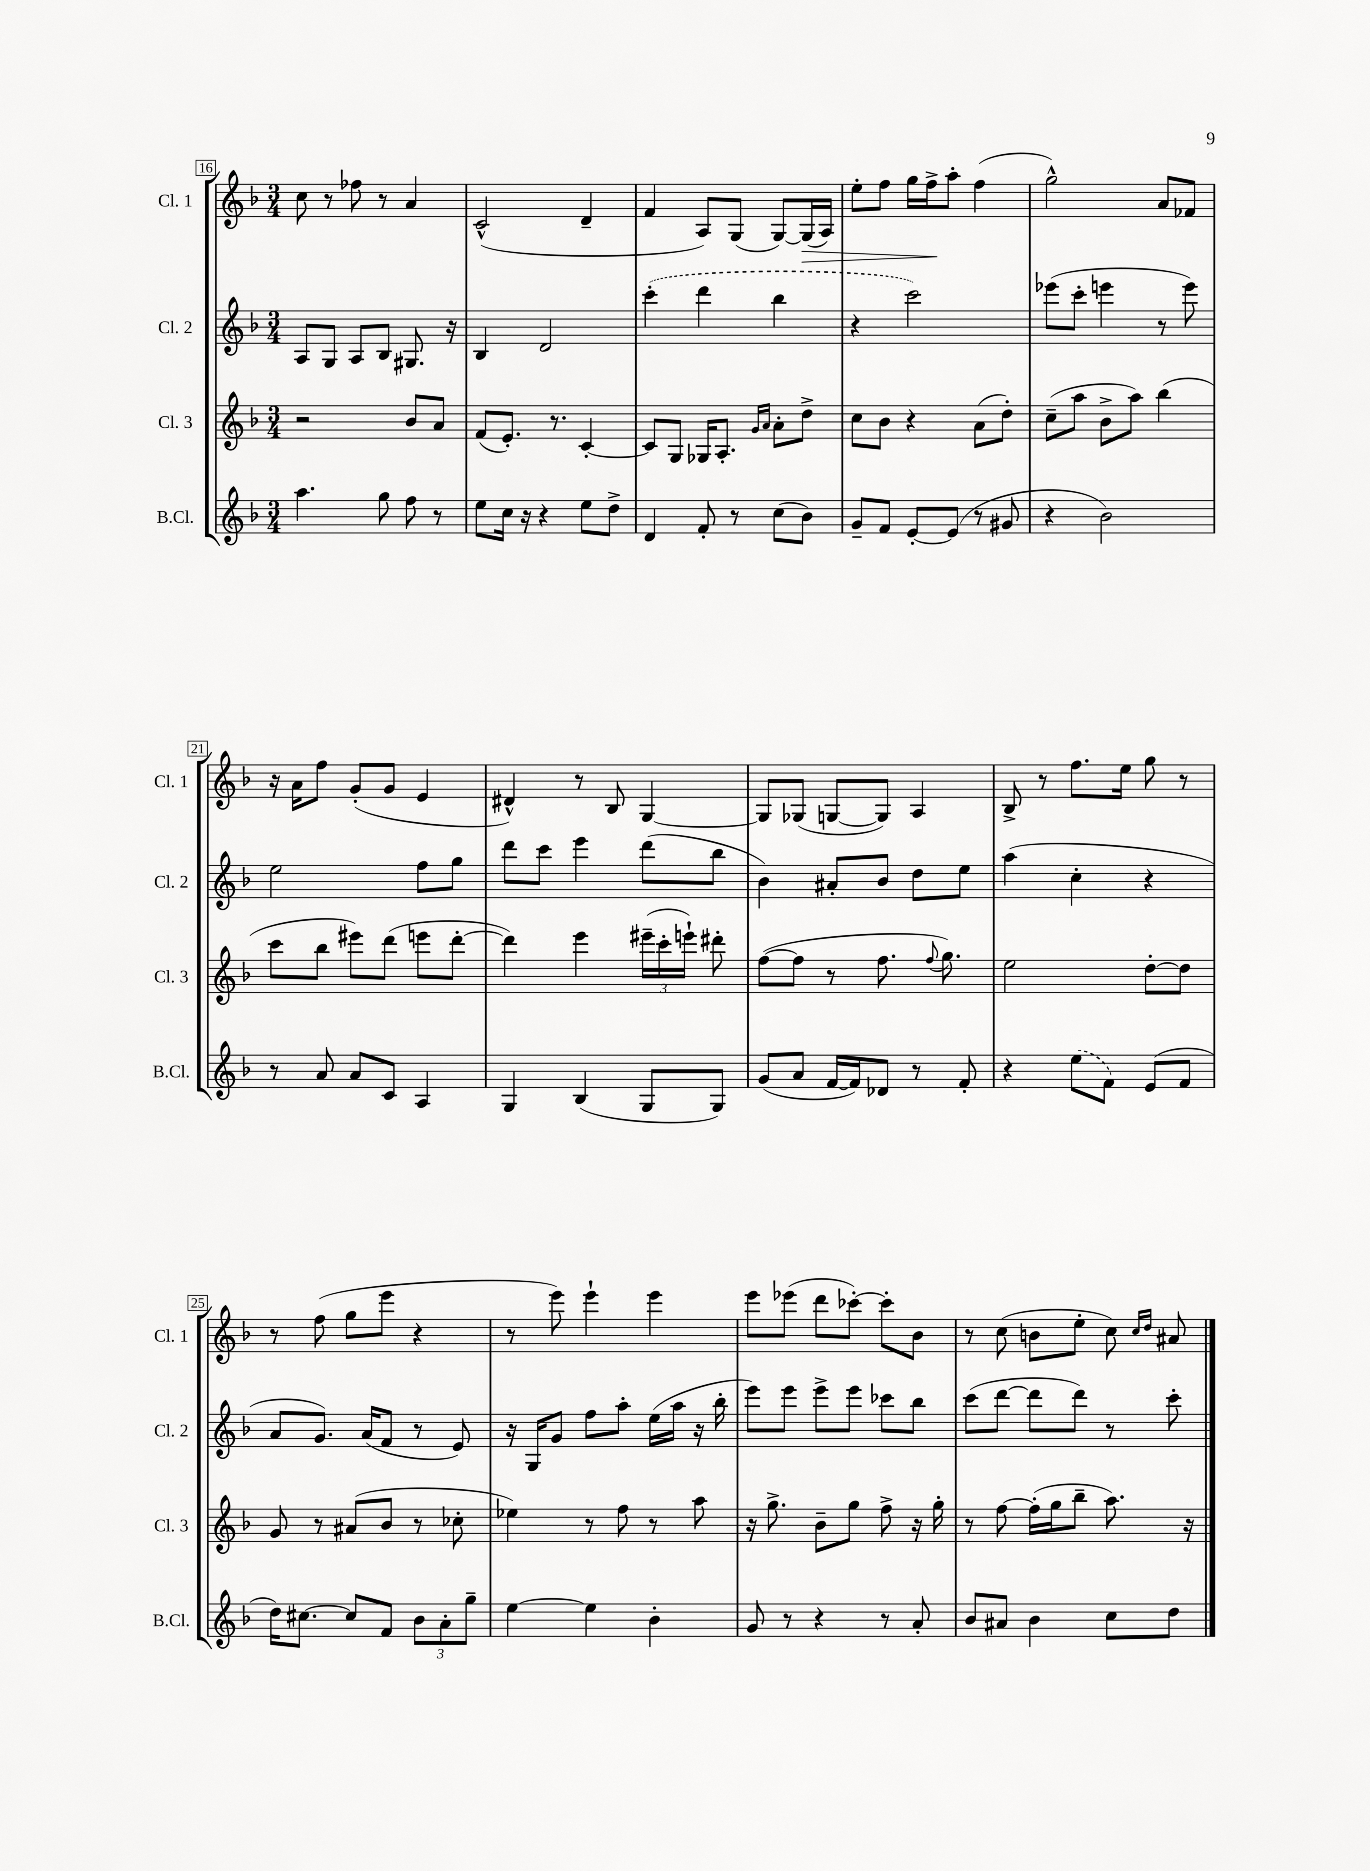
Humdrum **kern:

**kern	**kern	**kern	**kern
*staff4	*staff3	*staff2	*staff1
*clefG2	*clefG2	*clefG2	*clefG2
*k[b-]	*k[b-]	*k[b-]	*k[b-]
*M3/4	*M3/4	*M3/4	*M3/4
4.aa	2r	8A	8cc
.	.	8G	8r
.	.	8A	8ff-
8gg	.	8B-	8r
8ff	8b-	8.G#	4a
8r	8a	.	.
.	.	16r	.
=	=	=	=
8ee	(8f	4B-	(2c^^
16cc	8.e')	.	.
16r	.	.	.
4r	.	2d	.
.	8.r	.	.
8ee	[4c'	.	4d~
8dd^	.	.	.
=	=	=	=
4d	8c]	(4ccc'	4f
.	8G	.	.
8f'	16G-	4ddd	8A)
.	8.A'	.	.
8r	.	.	(8G
.	16qqg	.	.
.	16qqa	.	.
(8cc	8a'	4bb-	[8G)
8b-)	8dd^	.	(16G]
.	.	.	16A)
=	=	=	=
8g~	8cc	4r	8ee'
8f	8b-	.	8ff
[8e'	4r	2ccc)	16gg
.	.	.	16ff^
(8e]	.	.	8aa'
8r	(8a	.	(4ff
8g#	8dd')	.	.
=	=	=	=
4r	(8cc~	(8eee-	2gg^^)
.	8aa	8ccc'	.
2b-)	8b-^	4eee	.
.	8aa)	.	.
.	(4bb-	8r	8a
.	.	8eee)	8f-
=	=	=	=
8r	8ccc	2ee	16r
.	.	.	16a
8a	8bb-	.	8ff
8a	8eee#)	.	(8g'
8c	(8ddd	.	8g
4A	8eee	8ff	4e
.	[8ddd'	8gg	.
=	=	=	=
4G	4ddd])	8ddd	4d#^^)
.	.	8ccc	.
(4B-	4eee	4eee	8r
.	.	.	8B-
8G	(24eee#~	(8ddd	[4G
.	24ccc'	.	.
.	24eee`)	.	.
8G)	8ddd#'	8bb-	.
=	=	=	=
(8g	([8ff	4b-)	8G]
8a	8ff]	.	(8G-
[16f	8r	8a#'	[8G
16f])	.	.	.
8d-	8.ff	8b-	8G])
8r	.	8dd	4A
.	8qqff	.	.
.	8.gg)	.	.
8f'	.	8ee	.
=	=	=	=
4r	2ee	(4aa	8B-^
.	.	.	8r
(8ee	.	4cc'	8.ff
8f)	.	.	.
.	.	.	16ee
(8e	[8dd'	4r	8gg
8f	8dd]	.	8r
=	=	=	=
16dd)	8g	8a	8r
[8.cc#	.	.	.
.	8r	8.g)	(8ff
8cc#]	(8a#	.	8gg
.	.	(16a	.
8f	8b-	8f	8eee
12b-	8r	8r	4r
12a'	.	.	.
.	8cc-'	8e)	.
12gg~	.	.	.
=	=	=	=
[4ee	4ee-)	16r	8r
.	.	16G	.
.	.	8g	8eee)
4ee]	8r	8ff	4eee`
.	8ff	8aa'	.
4b-'	8r	(16ee	4eee
.	.	16aa	.
.	8aa	16r	.
.	.	16bb-'	.
=	=	=	=
8g	16r	8eee)	8eee
.	8.gg^	.	.
8r	.	8eee	(8eee-
4r	8b-~	8eee^	8ddd
.	8gg	8eee	[8ccc-')
8r	8ff^	8ccc-	8ccc-']
8a'	16r	8bb-	8b-
.	16gg'	.	.
=	=	=	=
8b-	8r	(8ccc	8r
8a#	[8ff	[8ddd	(8cc
4b-	(16ff']	8ddd]	8b
.	16gg	.	.
.	8bb-~	8ddd)	8ee'
8cc	8.aa)	8r	8cc)
.	.	.	16qqcc
.	.	.	16qqdd
8dd	.	8ccc'	8a#
.	16r	.	.
==	==	==	==
*-	*-	*-	*-
